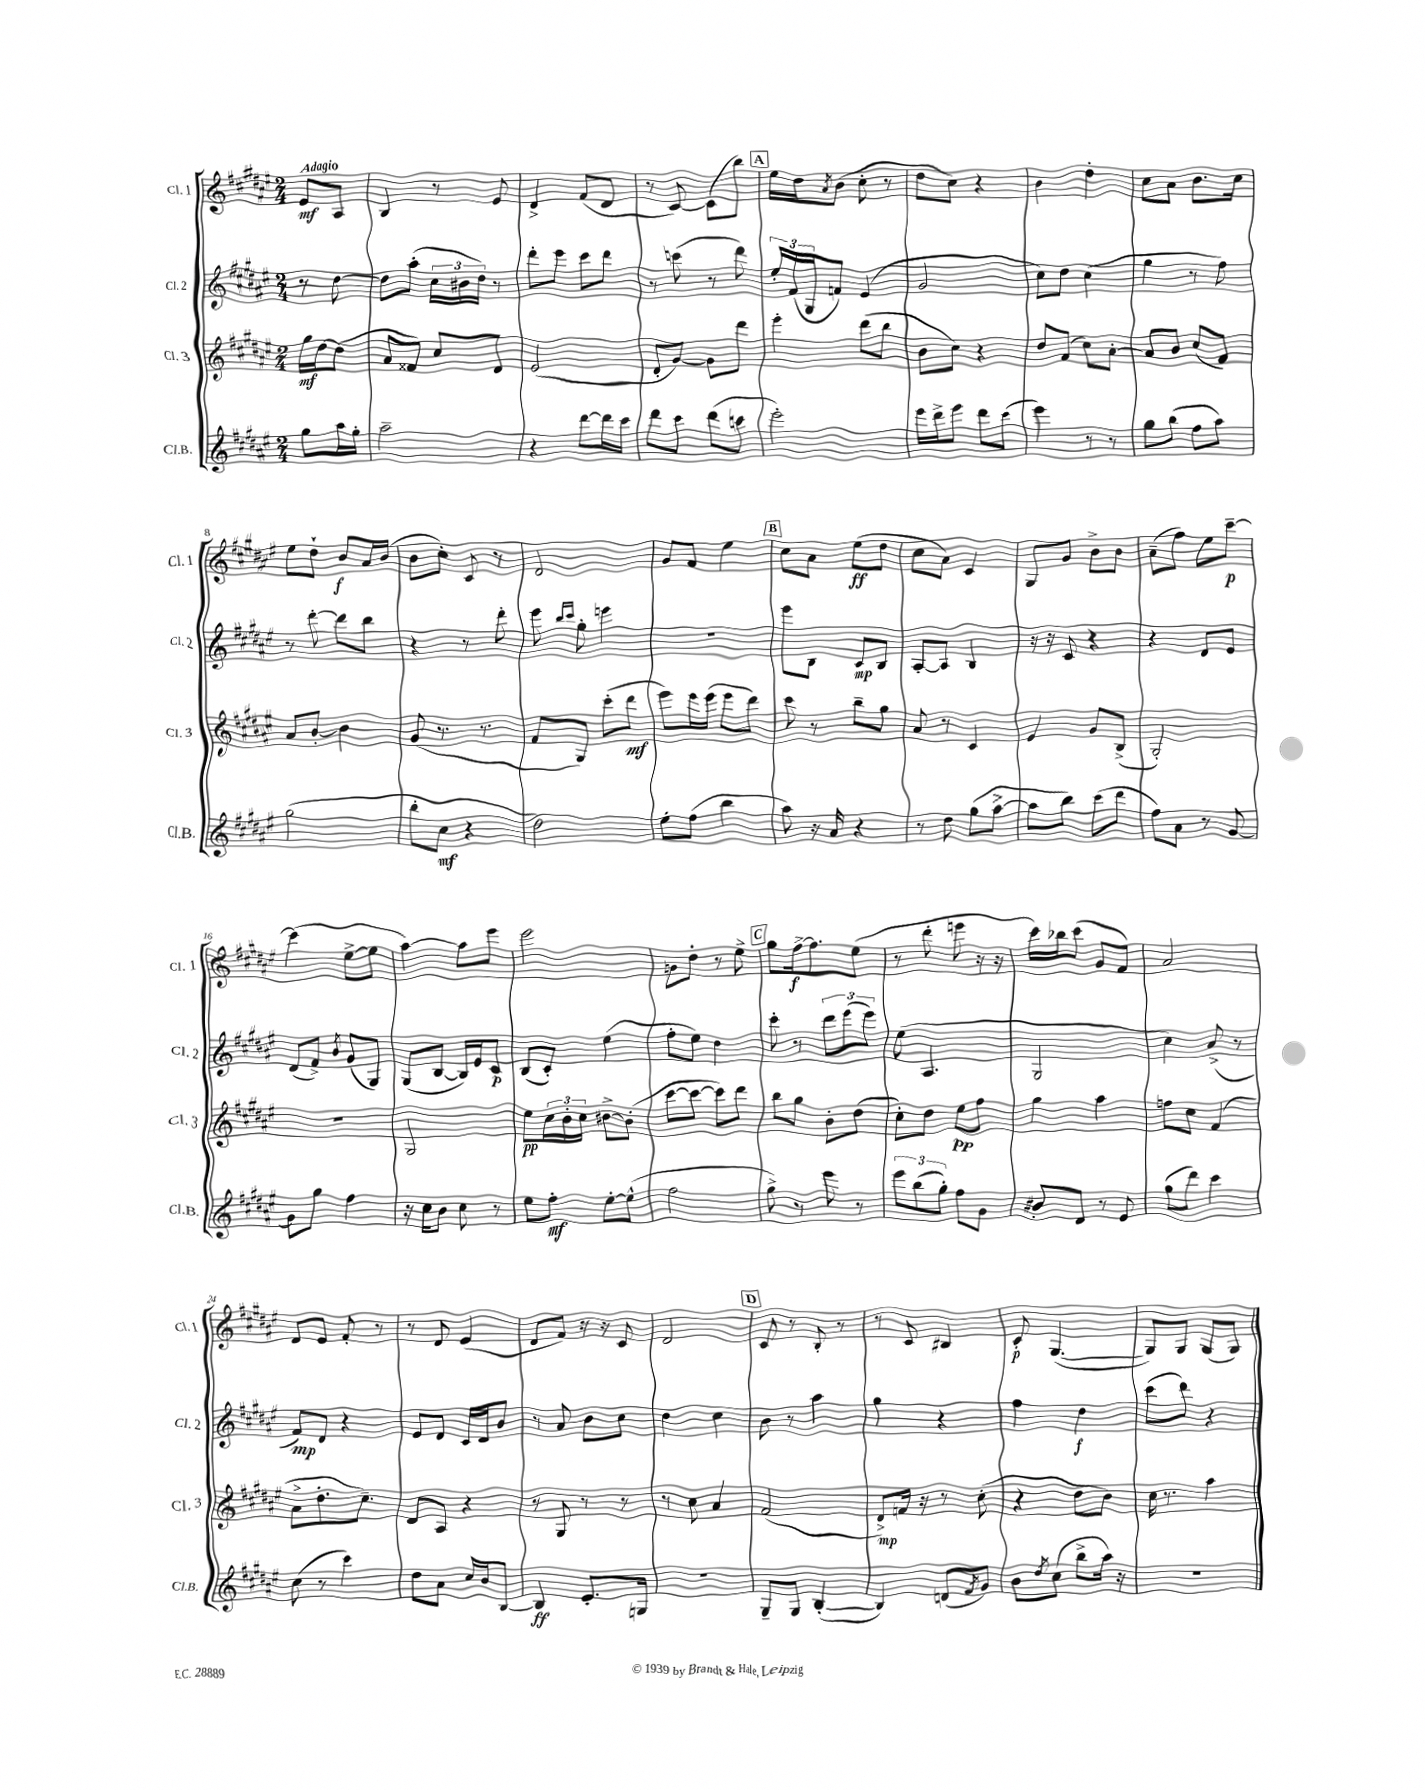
<<
\new StaffGroup <<
\new Staff = "s0" \with { instrumentName = "Cl. 1" shortInstrumentName = "Cl. 1" } {
    \clef treble \key fis \major \numericTimeSignature \time 2/4 \partial 4 \tempo "Adagio"
    eis'8\mf ais8 |
    b4 r8 eis'8 |
    dis'4-> fis'8( dis'8 |
    r8 cis'8~) cis'8( b''8) |
    \mark \markup { \box "A" } eis''16 dis''16 \acciaccatura { ais'8 } b'8( cis''8-. r8 |
    dis''8 cis''8) r4 |
    b'4 dis''4-. |
    cis''8 ais'8 b'8. cis''16 |
    eis''8 dis''8-! b'8\f ais'16 b'16( |
    b'8 cis''8-.) cis'8 r8 |
    dis'2 |
    gis'8 fis'8 eis''4 |
    \mark \markup { \box "B" } cis''8 ais'8 eis''8\ff( dis''8 |
    cis''8 ais'8) cis'4 |
    gis8 gis'8 b'8-> b'8 |
    ais'8--( fis''8) eis''8 cis'''8~--\p |
    cis'''4( eis''8~-> eis''8 |
    ais''4~) ais''8 eis'''8 |
    eis'''2 |
    g'8 dis''8-. r8 eis''8-> |
    \mark \markup { \box "C" } gis''8 fis''16~->\f fis''8. eis''8( |
    r8 dis'''8-. e'''8 r16 r16 |
    cis'''16) bes''16 cis'''8( gis'8 fis'8) |
    ais'2 |
    dis'8 eis'8 fis'8-. r8 |
    r8 dis'8 eis'4( |
    dis'8 fis'8) r16 r16 cis'8 |
    dis'2 |
    \mark \markup { \box "D" } cis'8 r8 b8-. r8 |
    r8 cis'8 bis4 |
    cis'8-.\p gis4.~( |
    gis8) gis8 gis8( gis8) \bar "|." |
}
\new Staff = "s1" \with { instrumentName = "Cl. 2" shortInstrumentName = "Cl. 2" } {
    \clef treble \key fis \major \numericTimeSignature \time 2/4 \partial 4
    r8 dis''8~ |
    dis''8 ais''8-.( \tuplet 3/2 { cis''16 bis'16 dis''16) } r8 |
    dis'''8-. eis'''8 cis'''8 dis'''8 |
    r8 c'''8( r8 dis'''8) |
    \mark \markup { \box "A" } \tuplet 3/2 { eis''16-. fis'16( gis16 } f'8) eis'4( |
    gis'2 |
    cis''8) dis''8 cis''4( |
    gis''4 r8 fis''8) |
    r8 dis'''8~-. dis'''8 b''8 |
    r4 r8 dis'''8-. |
    eis'''8 \grace { b''16 cis'''16 } gis''8-. e'''4 |
    R2 |
    \mark \markup { \box "B" } eis'''8 b8 cis'8\mp b8 |
    ais8~-. ais8 b4 |
    r16 r16 cis'8 r4 |
    r4 dis'8 eis'8 |
    dis'8( fis'8->) \acciaccatura { b'8 } gis'8( gis8) |
    gis8( b8~ b16) eis'16 cis'8\p |
    b8( cis'8-.) eis''4( |
    fis''8-. eis''8) dis''4 |
    \mark \markup { \box "C" } cis'''8-. r8 \tuplet 3/2 { dis'''8 eis'''8( eis'''8) } |
    eis''8( ais4. |
    gis2 |
    cis''4) ais'8->( r8 |
    fis'8\mp) dis'8 r4 |
    eis'8 dis'8 cis'16 dis'16 b'8 |
    r8 ais'8 b'8 cis''8 |
    dis''4 cis''4 |
    \mark \markup { \box "D" } b'8 r8 ais''4 |
    gis''4 r4 |
    fis''4 dis''4\f |
    cis'''8( dis'''8) r4 \bar "|." |
}
\new Staff = "s2" \with { instrumentName = "Cl. 3" shortInstrumentName = "Cl. 3" } {
    \clef treble \key fis \major \numericTimeSignature \time 2/4 \partial 4
    gis''16\mf dis''16~ dis''8( |
    ais'8 fisis'8) cis''8 dis'8 |
    eis'2( |
    dis'8-. gis'8~) gis'8 dis'''8 |
    \mark \markup { \box "A" } eis'''4-. dis'''8( b''8 |
    b'8 cis''8) r4 |
    dis''8 fis'8( cis''8) ais'8~-. |
    ais'8 b'8 cis''8( fis'8) |
    ais'8 b'8~-. b'4 |
    gis'8( r8. r8. |
    fis'8 gis8) cis'''8-.( dis'''8\mf |
    eis'''8) eis'''16 eis'''16( eis'''8 dis'''8) |
    \mark \markup { \box "B" } cis'''8 r8 b''8-- gis''8 |
    ais'8 r8 cis'4 |
    eis'4 gis'8 b8->( |
    gis2-.) |
    R2 |
    gis2 |
    eis''8\pp \tuplet 3/2 { cis''16 b'16-. cis''16 } bis'8~-> bis'8-.( |
    cis'''8~ cis'''8~ cis'''8) dis'''8 |
    \mark \markup { \box "C" } b''8 gis''8 b'8-. dis''8( |
    cis''8-.) dis''8 eis''8\pp fis''8 |
    gis''4 ais''4 |
    f''8 cis''8 fis'4( |
    ais'8-> dis''8.-. cis''8.--) |
    dis'8 ais8 r4 |
    r8 gis8 r8 r8 |
    r8 cis''8 ais'4 |
    \mark \markup { \box "D" } fis'2( |
    dis'8->\mp) f'16 r16 r8 cis''8-.( |
    r4 dis''8 b'8) |
    cis''16 r8. ais''4 \bar "|." |
}
\new Staff = "s3" \with { instrumentName = "Cl.B." shortInstrumentName = "Cl.B." } {
    \clef treble \key fis \major \numericTimeSignature \time 2/4 \partial 4
    gis''8 ais''16 gis''16-. |
    ais''2-- |
    r4 dis'''8~ dis'''16 cis'''16 |
    dis'''8 cis'''8 dis'''8( c'''8 |
    \mark \markup { \box "A" } eis'''2-.) |
    eis'''16 dis'''16-> eis'''8 dis'''8 cis'''8( |
    eis'''4) r8 r8 |
    gis''8 b''8( fis''8 ais''8) |
    gis''2( |
    b''8-. cis''8\mf r4 |
    dis''2) |
    eis''8-. fis''8( b''4 |
    \mark \markup { \box "B" } ais''8) r16 ais'16 r4 |
    r8 dis''8 gis''8( ais''8~-> |
    ais''8 b''8) cis'''8( dis'''8 |
    fis''8) ais'8 r8 gis'8~ |
    gis'8 gis''8 fis''4 |
    r16 cis''16 b'8 cis''8 r8 |
    eis''8 fis''8-.\mf eis''8~-. eis''8-^( |
    fis''2 |
    \mark \markup { \box "C" } gis''8->) r8 eis'''8 r8 |
    \tuplet 3/2 { eis'''8 b''8( gis''8-.) } fis''8 gis'8 |
    bis'8-. dis'8 r8 eis'8 |
    gis''8( dis'''8) cis'''4 |
    cis''8( r8 cis'''4) |
    dis''8 ais'8 cis''16 b'16 b8~ |
    b4\ff eis'8.-. g16 |
    R2 |
    \mark \markup { \box "D" } gis8-- gis8 b4~-.( |
    b4) d'8( \acciaccatura { fis'8 } gis'8) |
    b'8 \acciaccatura { dis''8 } cis''8( b''8-> ais''16) r16 |
    R2 \bar "|." |
}
>>
>>
